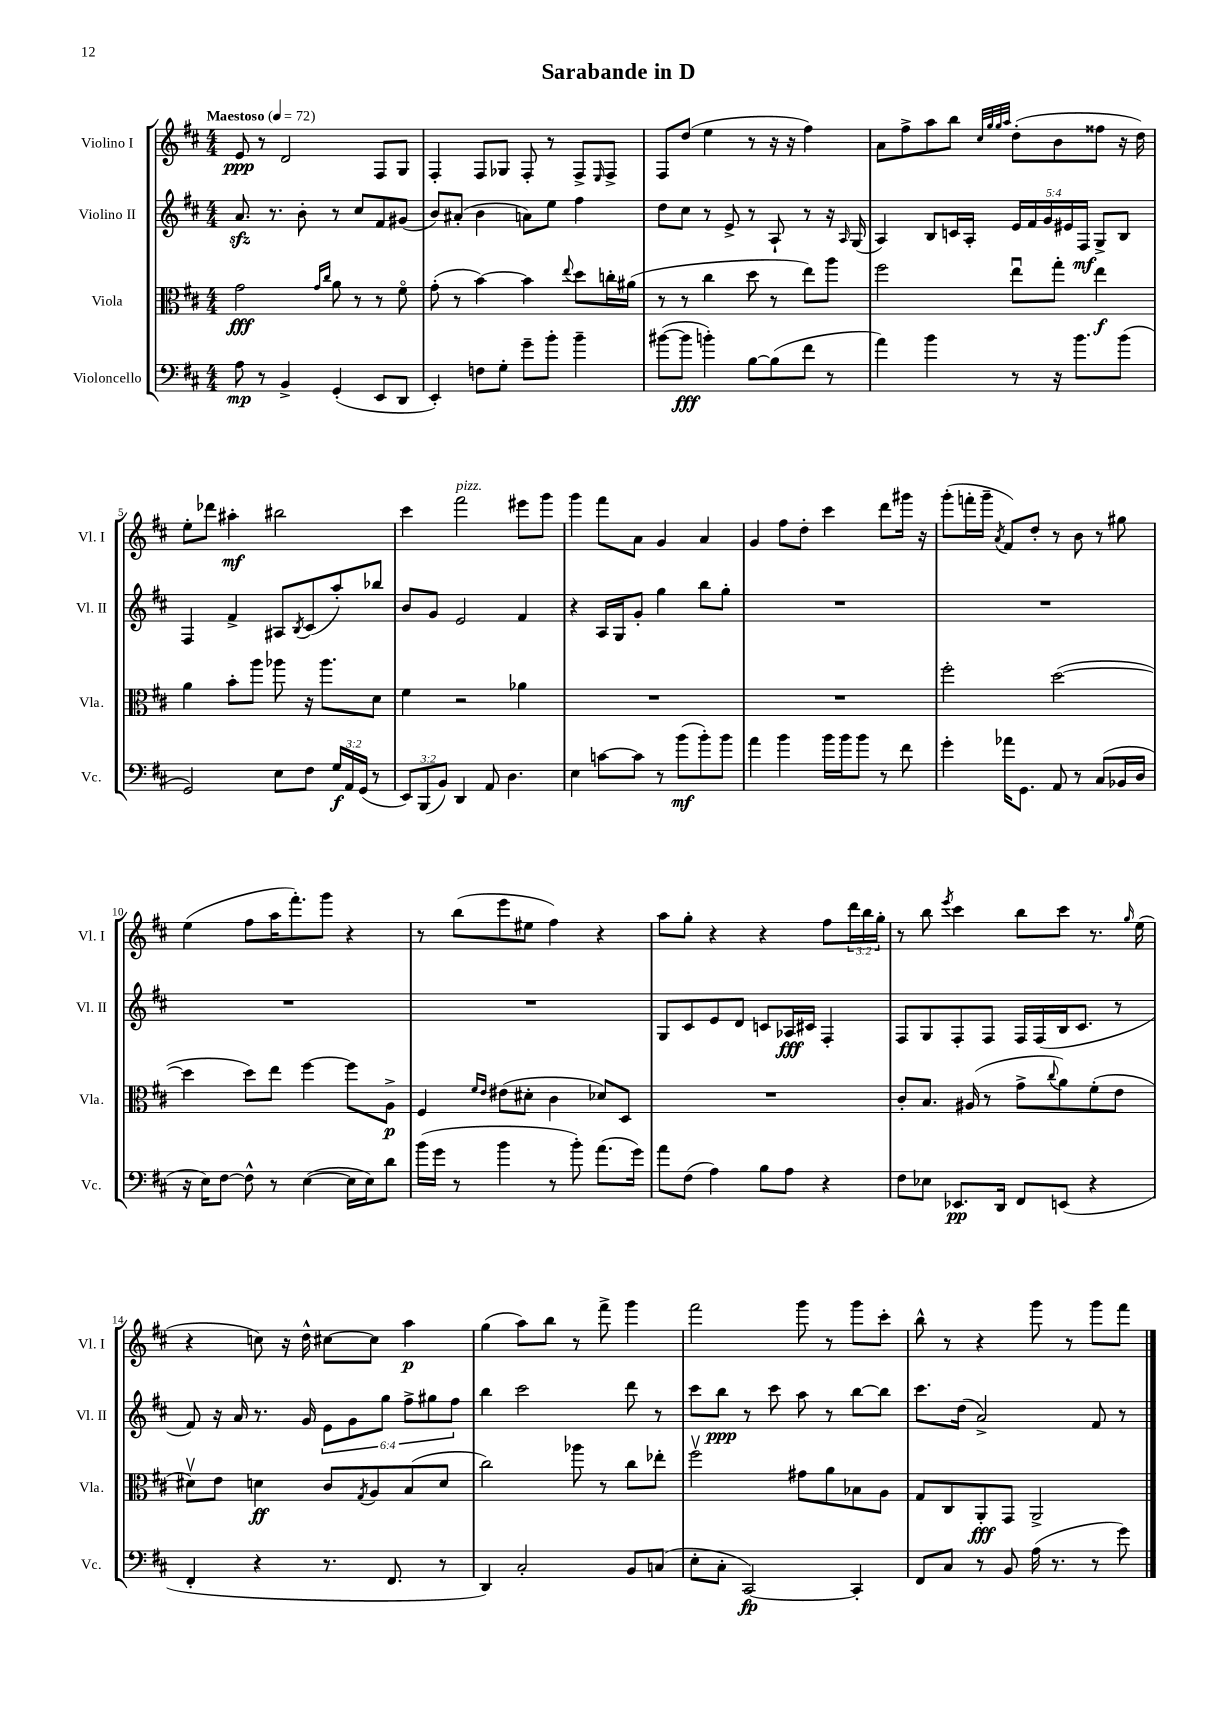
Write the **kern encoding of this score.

**kern	**dynam	**kern	**dynam	**kern	**dynam	**kern	**dynam
*part4	*part4	*part3	*part3	*part2	*part2	*part1	*part1
*staff4	*staff4	*staff3	*staff3	*staff2	*staff2	*staff1	*staff1
*I"Violoncello	*	*I"Viola	*	*I"Violino II	*	*I"Violino I	*
*I'Vc.	*	*I'Vla.	*	*I'Vl. II	*	*I'Vl. I	*
*clefF4	*	*clefC3	*	*clefG2	*	*clefG2	*
*k[f#c#]	*	*k[f#c#]	*	*k[f#c#]	*	*k[f#c#]	*
*M4/4	*	*M4/4	*	*M4/4	*	*M4/4	*
*MM72	*	*MM72	*	*MM72	*	*MM72	*
=1	=1	=1	=1	=1	=1	=1	=1
!	!	!	!	!	!	!LO:TX:a:B:t=Maestoso	!
8A\	mp	2g\	fff	8.azz/	.	8e/	ppp
8r	.	.	.	.	.	8r	.
.	.	.	.	8.r	.	.	.
4BB^/	.	.	.	.	.	2d/	.
.	.	.	.	8b'\	.	.	.
.	.	16qqg/LL	.	.	.	.	.
.	.	16qqcc#/JJ	.	.	.	.	.
(4GG'/	.	8a\	.	8r	.	.	.
.	.	8r	.	8cc#/L	.	.	.
8EE/L	.	8r	.	8f#/	.	8F#/L	.
8DD/J	.	8f#\	.	(8g#X/J	.	8G/J	.
=2	=2	=2	=2	=2	=2	=2	=2
4EE'/)	.	(8g'\	.	8b/L)	.	4F#'/	.
.	.	8r	.	(8a#X'/J	.	.	.
8Fn\L	.	[4b\)	.	4b\	.	8F#/L	.
8G'\J	.	.	.	.	.	8G-X/J	.
8g~\L	.	4b\]	.	8an\L)	.	8F#'/	.
8b'\J	.	.	.	8ee\J	.	8r	.
.	.	8qqee/	.	.	.	.	.
4b~\	.	8dd\L	.	4ff#\	.	8F#^/L	.
.	.	.	.	.	.	16qqE/	.
.	.	16ccn'\L	.	.	.	8F#^/J	.
.	.	(16a#X\JJ	.	.	.	.	.
=3	=3	=3	=3	=3	=3	=3	=3
([8b#X\L	.	8r	.	8dd\L	.	8F#/L	.
8b#\J]	fff	8r	.	8cc#\J	.	(8dd/J	.
4bn'\)	.	4cc#\	.	8r	.	4ee\	.
.	.	.	.	8e^/	.	.	.
[8B\L	.	8dd\	.	8r	.	8r	.
(8B\]	.	8r	.	8A`/	.	16r	.
.	.	.	.	.	.	16r	.
8f#\J	.	8ee\L)	.	8r	.	4ff#\)	.
8r	.	8aa\J	.	16r	.	.	.
.	.	.	.	16qqA/	.	.	.
.	.	.	.	(16G/	.	.	.
=4	=4	=4	=4	=4	=4	=4	=4
4a\)	.	2ff#\	.	4A/)	.	8a\L	.
.	.	.	.	.	.	8ff#^\	.
4b\	.	.	.	8B/L	.	8aa\	.
.	.	.	.	16cn/L	.	8bb\J	.
.	.	.	.	16A'/JJ	.	.	.
.	.	.	.	.	.	32qqcc#/LLL	.
.	.	.	.	.	.	32qqgg/	.
.	.	.	.	.	.	32qqgg/	.
.	.	.	.	.	.	32qqaa/JJJ	.
8r	.	8eeu\L	.	20e/LL	.	(8dd'\L	.
.	.	.	.	20f#/	.	.	.
.	.	.	.	20g/	.	.	.
16r	.	8gg'\J	.	.	.	8b\	.
.	.	.	.	20e#X/	.	.	.
8.b\L	.	.	.	.	.	.	.
.	.	.	.	20F#/JJ	mf	.	.
.	.	4ee\	f	8G^/L	.	8ff##X\J	.
(8b\J	.	.	.	8B/J	.	16r	.
.	.	.	.	.	.	16dd\)	.
!!LO:LB:g=z
=5	=5	=5	=5	=5	=5	=5	=5
2GG/)	.	4a\	.	4F#/	.	8ee'\L	.
.	.	.	.	.	.	8ddd-X\J	.
.	.	8b'\L	.	4f#^/	.	4aa#X'\	mf
.	.	8aa\J	.	.	.	.	.
8E\L	.	8aa-X\	.	8A#X/L	.	2bb#X\	.
.	.	.	.	8qB/	.	.	.
8F#\J	.	16r	.	(8c#/	.	.	.
.	.	8.aa-\L	.	.	.	.	.
24G/LL	f	.	.	8aa'/)	.	.	.
24AA/	.	.	.	.	.	.	.
(24GG/JJ	.	.	.	.	.	.	.
8r	.	8d\J	.	8bb-X/J	.	.	.
=6	=6	=6	=6	=6	=6	=6	=6
12EE/L)	.	4f#\	.	8b/L	.	4ccc#\	.
(12BBB/	.	.	.	.	.	.	.
.	.	.	.	8g/J	.	.	.
12BB/J)	.	.	.	.	.	.	.
!	!	!	!	!	!	!LO:TX:a:i:t=pizz.	!
4DD/	.	2r	.	2e/	.	2fff#\	.
8AA/	.	.	.	.	.	.	.
4.D\	.	.	.	.	.	.	.
.	.	4a-X\	.	4f#/	.	8eee#X\L	.
.	.	.	.	.	.	8ggg\J	.
=7	=7	=7	=7	=7	=7	=7	=7
4E\	.	1r	.	4r	.	4ggg\	.
[8cn\L	.	.	.	16A/LL	.	8fff#\L	.
.	.	.	.	16G/J	.	.	.
8c\J]	.	.	.	8g'/J	.	8a\J	.
8r	.	.	.	4gg\	.	4g/	.
(8b\L	mf	.	.	.	.	.	.
8b'\)	.	.	.	8bb\L	.	4a/	.
8b\J	.	.	.	8gg'\J	.	.	.
=8	=8	=8	=8	=8	=8	=8	=8
4a\	.	1r	.	1r	.	4g/	.
4b\	.	.	.	.	.	8ff#\L	.
.	.	.	.	.	.	8dd'\J	.
16b\LL	.	.	.	.	.	4ccc#\	.
16b\J	.	.	.	.	.	.	.
8b\J	.	.	.	.	.	.	.
8r	.	.	.	.	.	8ddd\L	.
8f#\	.	.	.	.	.	16ggg#X\Jk	.
.	.	.	.	.	.	16r	.
=9	=9	=9	=9	=9	=9	=9	=9
4g'\	.	2ff#'\	.	1r	.	(8ggg'\L	.
.	.	.	.	.	.	16fffn'\L	.
.	.	.	.	.	.	16ggg~\JJ	.
.	.	.	.	.	.	8qa/	.
16a-X\KL	.	.	.	.	.	8f#/L)	.
8.GG\J	.	.	.	.	.	.	.
.	.	.	.	.	.	8dd'/J	.
8AA/	.	([2dd\	.	.	.	8r	.
8r	.	.	.	.	.	8b\	.
(8C#/L	.	.	.	.	.	8r	.
16BB-X/L	.	.	.	.	.	8gg#X\	.
16D/JJ	.	.	.	.	.	.	.
!!LO:LB:g=z
=10	=10	=10	=10	=10	=10	=10	=10
16r	.	4dd\]	.	1r	.	(4ee\	.
16E\KL)	.	.	.	.	.	.	.
[8F#\J	.	.	.	.	.	.	.
8F#^^\]	.	8dd\L)	.	.	.	8ff#\L	.
8r	.	8ee\J	.	.	.	16aa\K	.
.	.	.	.	.	.	8.fff#'\)	.
([4E\	.	[4ff#\	.	.	.	.	.
.	.	.	.	.	.	8ggg\J	.
16E\LL]	.	8ff#\L]	.	.	.	4r	.
16E\J)	.	.	.	.	.	.	.
8d\J	.	8A^\J	p	.	.	.	.
=11	=11	=11	=11	=11	=11	=11	=11
(16b\LL	.	4F#/	.	1r	.	8r	.
16g\JJ	.	.	.	.	.	.	.
8r	.	.	.	.	.	(8bb\L	.
.	.	16qqf#/LL	.	.	.	.	.
.	.	16qqe/JJ	.	.	.	.	.
4b\	.	(8e#X\L	.	.	.	8eee\	.
.	.	8d#X'\J	.	.	.	8ee#X\J	.
8r	.	4c#\	.	.	.	4ff#\)	.
8b'\)	.	.	.	.	.	.	.
(8.a\L	.	8d-X/L)	.	.	.	4r	.
.	.	8D/J	.	.	.	.	.
16g\Jk)	.	.	.	.	.	.	.
=12	=12	=12	=12	=12	=12	=12	=12
8a\L	.	1r	.	8G/L	.	8aa\L	.
(8F#\J	.	.	.	8c#/	.	8gg'\J	.
4A\)	.	.	.	8e/	.	4r	.
.	.	.	.	8d/J	.	.	.
8B\L	.	.	.	8cn/L	.	4r	.
8A\J	.	.	.	16A-X/L	fff	.	.
.	.	.	.	16c#X/JJ	.	.	.
4r	.	.	.	4F#'/	.	8ff#\L	.
.	.	.	.	.	.	24ddd\L	.
.	.	.	.	.	.	24bb\	.
.	.	.	.	.	.	24gg'\JJ	.
=13	=13	=13	=13	=13	=13	=13	=13
8F#\L	.	8c#'/L	.	8F#/L	.	8r	.
8E-X\J	.	8.B/J	.	8G/	.	8bb\	.
.	.	.	.	.	.	8qeee/	.
8.EE-X/L	pp	.	.	8F#'/	.	4ccc#\	.
.	.	(16A#X/	.	.	.	.	.
.	.	8r	.	8F#/J	.	.	.
16DD/Jk	.	.	.	.	.	.	.
8FF#/L	.	8g^\L	.	16F#/LL	.	8bb\L	.
.	.	.	.	(16F#/	.	.	.
.	.	8qqcc#/	.	.	.	.	.
(8EEn/J	.	8a\)	.	16B/J	.	8ccc#\J	.
.	.	.	.	8.c#/J	.	.	.
4r	.	(8f#'\	.	.	.	8.r	.
.	.	8e\J	.	8r	.	.	.
.	.	.	.	.	.	16qqgg/	.
.	.	.	.	.	.	(16ee\	.
!!LO:LB:g=z
=14	=14	=14	=14	=14	=14	=14	=14
4FF#'/	.	8d#Xv\L)	.	8f#/)	.	4r	.
.	.	8e\J	.	16r	.	.	.
.	.	.	.	16a/	.	.	.
4r	.	4dn\	ff	8.r	.	8ccn\)	.
.	.	.	.	.	.	16r	.
.	.	.	.	16g/	.	16dd^^\	.
8.r	.	8c#/L	.	12e\L	.	[8cc#X\L	.
.	.	.	.	12g\	.	.	.
.	.	8qG/	.	.	.	.	.
.	.	8A/	.	.	.	8cc#\J]	.
.	.	.	.	12gg\J	.	.	.
8.FF#/	.	.	.	.	.	.	.
.	.	(8B/	.	12ff#^\L	.	4aa\	p
.	.	.	.	12gg#X\	.	.	.
8r	.	8d/J	.	.	.	.	.
.	.	.	.	12ff#\J	.	.	.
=15	=15	=15	=15	=15	=15	=15	=15
4DD/)	.	2cc#\)	.	4bb\	.	(4gg\	.
2C#'/	.	.	.	2ccc#\	.	8aa\L)	.
.	.	.	.	.	.	8bb\J	.
.	.	8aa-X\	.	.	.	8r	.
.	.	8r	.	.	.	8fff#^\	.
8BB/L	.	8cc#\L	.	8ddd\	.	4ggg\	.
(8Cn/J	.	8ee-X'\J	.	8r	.	.	.
=16	=16	=16	=16	=16	=16	=16	=16
8E'\L	.	2ff#v\	.	8ccc#\L	.	2fff#\	.
8C#'\J	.	.	.	8bb\J	ppp	.	.
[2CC#/)	fp	.	.	8r	.	.	.
.	.	.	.	8ccc#\	.	.	.
.	.	8g#X\L	.	8aa\	.	8ggg\	.
.	.	8a\	.	8r	.	8r	.
4CC#'/]	.	8B-X\	.	[8bb\L	.	8ggg\L	.
.	.	8A\J	.	8bb\J]	.	8ccc#'\J	.
=17	=17	=17	=17	=17	=17	=17	=17
8FF#/L	.	8G/L	.	8.ccc#\L	.	8bb^^\	.
8C#/J	.	8C#/	.	.	.	8r	.
.	.	.	.	(16dd\Jk	.	.	.
8r	.	8AA'/	fff	2a^/)	.	4r	.
8BB/	.	8GG/J	.	.	.	.	.
(16A\	.	2AA^/	.	.	.	8ggg\	.
8.r	.	.	.	.	.	.	.
.	.	.	.	.	.	8r	.
8r	.	.	.	8f#/	.	8ggg\L	.
8g\)	.	.	.	8r	.	8fff#\J	.
==	==	==	==	==	==	==	==
*-	*-	*-	*-	*-	*-	*-	*-
